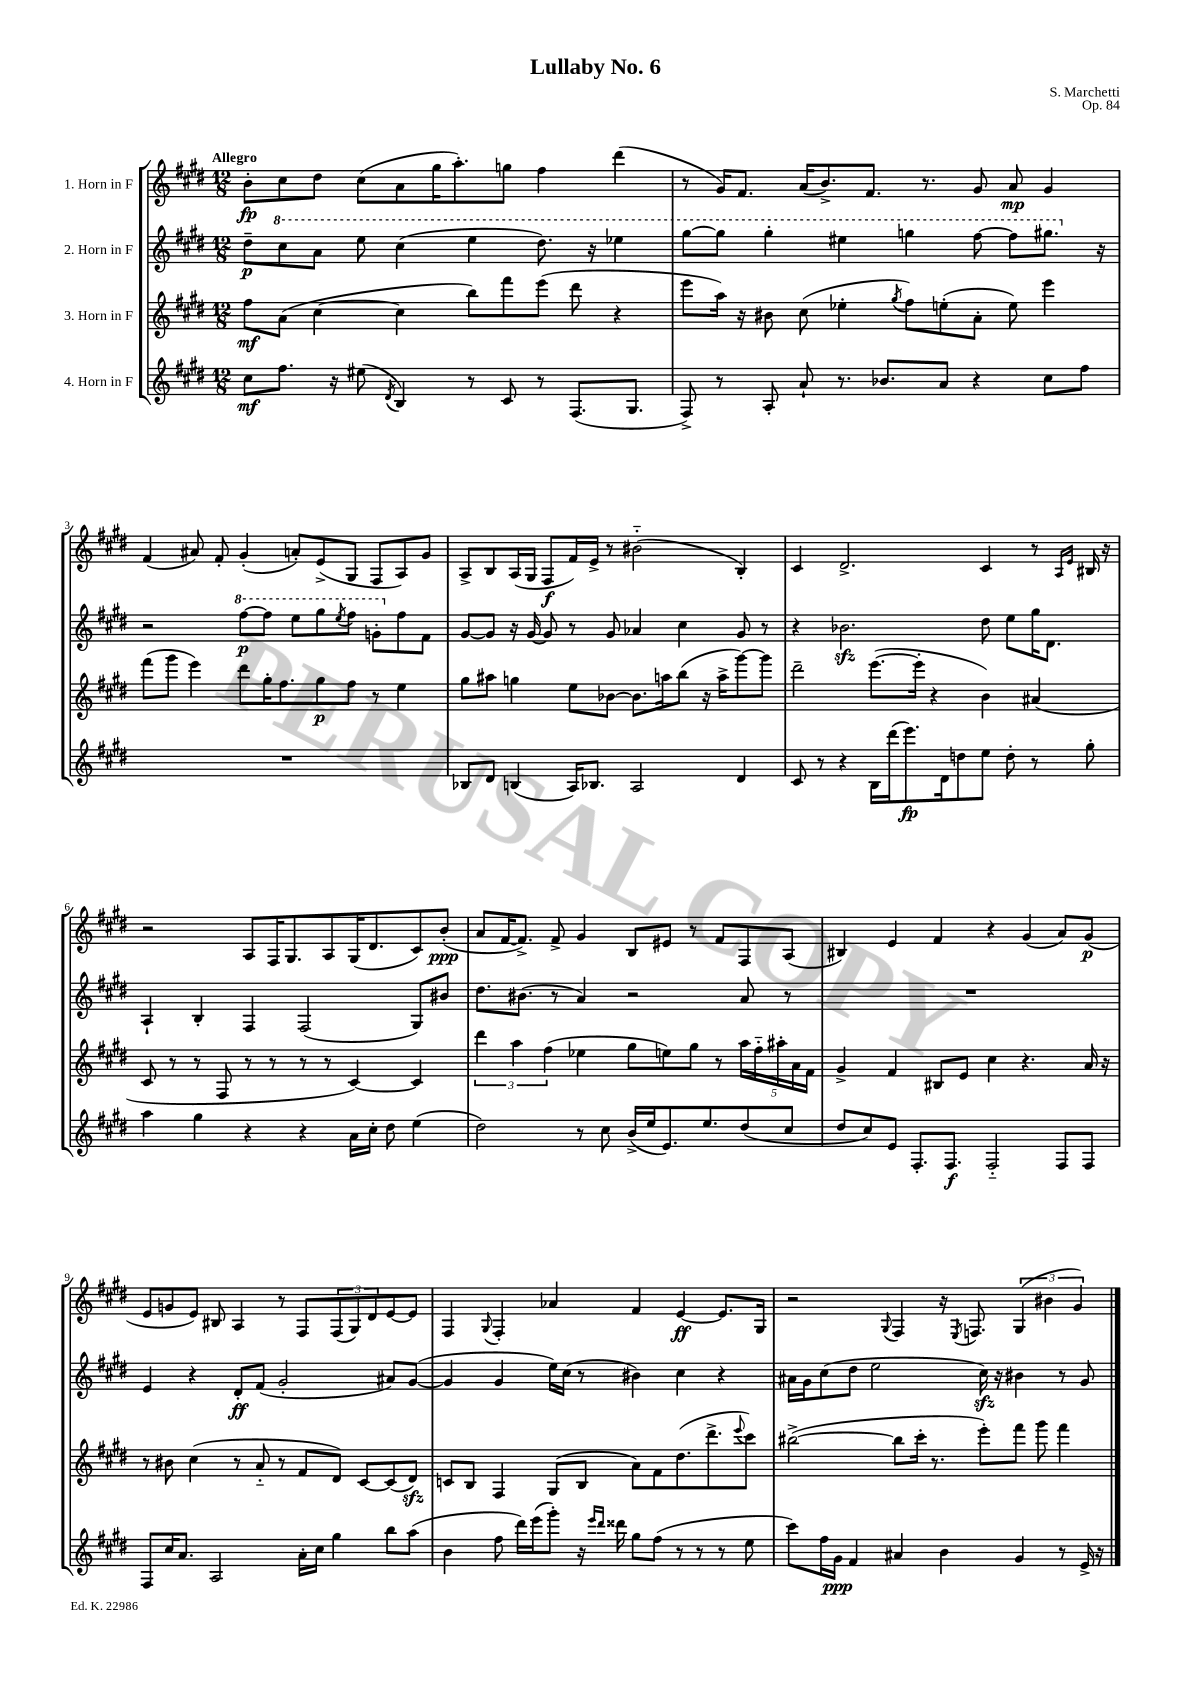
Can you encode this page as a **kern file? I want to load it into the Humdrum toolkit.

**kern	**kern	**kern	**kern
*staff4	*staff3	*staff2	*staff1
*clefG2	*clefG2	*clefG2	*clefG2
*k[f#c#g#d#]	*k[f#c#g#d#]	*k[f#c#g#d#]	*k[f#c#g#d#]
*M12/8	*M12/8	*M12/8	*M12/8
8cc#\L	8ff#\L	8dd#~\L	8b'\L
8.ff#\J	(8a\J	8ccc#\	8cc#\
.	[4cc#\	8aa\J	8dd#\J
16r	.	.	.
(8ee#\	.	8eee\	(8cc#\L
8qd#/	.	.	.
4B/)	4cc#\]	(4ccc#\	8a\
.	.	.	16gg#\K
.	.	.	8.aa'\)
8r	8bb\L)	4eee\	.
8c#/	8fff#\	.	8gg\J
8r	(8eee\J	8.ddd#\)	4ff#\
(8.F#/L	8ddd#\	.	.
.	.	16r	.
.	4r	4eee-\	(4ddd#\
8.G#/J	.	.	.
=	=	=	=
8F#^/)	8eee\L	[8ggg#\L	8r
8r	16aa\Jk)	8ggg#\]J	16g#/LK)
.	16r	.	8.f#/J
8A'/	8b#\	4ggg#'\	.
8a`/	(8cc#\	.	(16a/LK
.	.	.	8.b^/)
8.r	4ee-'\	4eee#\	.
.	.	.	8.f#/J
8.b-/L	.	.	.
.	8qgg#/	.	.
.	8ff#\L)	4ggg\	.
.	.	.	8.r
8a/J	(8ee'\	.	.
4r	8a'\J	[8fff#\	8g#/
.	8ee\)	8fff#\]L	8a/
8cc#\L	4eee\	8.ggg#\J	4g#/
8ff#\J	.	.	.
.	.	16r	.
=	=	=	=
1.r	(8fff#\L	2r	(4f#/
.	8ggg#\J	.	.
.	4eee\)	.	8a#/)
.	.	.	8f#'/
.	8ddd#\L	[8fff#\L	(4g#'/
.	16gg#'\K	8fff#\]J	.
.	8.ff#\	.	.
.	.	8eee\L	8a'/L)
.	8gg#\	8ggg#\	(8e^/
.	.	8qeee/	.
.	8ff#\J	8fff#\J	8G#/J
.	8r	8gg'\L	8F#/L
.	4ee\	8ff#\	8A/)
.	.	8f#\J	8g#/J
=	=	=	=
8B-/L	8gg#\L	[8g#/L	8A^/L
8d#/J	8aa#\J	8g#/]J	8B/
(4B/	4gg\	16r	(16A/L
.	.	[16g#/	16G#/JJ
.	.	8g#/]	8F#/L
16A/LK)	8ee\L	8r	16f#/L)
8.B-/J	.	.	16e^/JJ
.	[8b-\J	8g#/	8r
2A/	8.b-\]L	4a-/	(2b#'~\
.	16aa\k	.	.
.	(8bb\J	4cc#\	.
.	16r	.	.
.	16aa^\LK	.	.
4d#/	[8ggg#\)	8g#/	4B'/)
.	8ggg#\]J	8r	.
=	=	=	=
8c#/	2ddd#~\	4r	4c#/
8r	.	.	.
4r	.	2.b-\	2.d#^/
16B\LL	([8.eee\L	.	.
(16ddd#\J	.	.	.
8.eee\)	.	.	.
.	16eee'\]Jk	.	.
.	4r	.	.
16d#\k	.	.	.
8dd\	.	.	.
8ee\J	4b\)	8dd#\	4c#/
8dd'\	.	8ee\L	.
8r	(4a#/	16gg#\K	8r
.	.	8.d#\J	.
.	.	.	16qqA/LL
.	.	.	16qqe/JJ
8gg#'\	.	.	16B#/
.	.	.	16r
=	=	=	=
4aa\	8c#/	4A`/	2r
.	8r	.	.
4gg#\	8r	4B'/	.
.	8F#/	.	.
4r	8r	4F#/	8A/L
.	8r	.	16F#/K
.	.	.	8.G#/
4r	8r	(2F#/	.
.	8r	.	8A/
16a\LL	[4c#/)	.	(16G#/K
16cc#'\JJ	.	.	8.d#/
8dd#\	.	.	.
(4ee\	4c#/]	8G#/L)	8c#/)
.	.	8b#/J	(8b'/J
=	=	=	=
2dd#\)	6ddd#\	8.dd#\L	8a/L
.	.	.	[16f#/K
.	6aa\	.	.
.	.	(8.b#\J	8.f#^/]J)
.	(6ff#\	.	.
.	.	8r	8f#^/
8r	4ee-\	4a/)	4g#/
8cc#\	.	.	.
(16b^/LL	8gg#\L	2r	8B/L
16ee/J	.	.	.
8.e/)	8ee\)	.	8e#/J
.	8gg#\J	.	8r
8.ee/	.	.	.
.	8r	.	8f#/L
(8dd#/	20aa\LL	8a/	8F#/
.	20ff#'~\	.	.
.	20aa#'\	.	.
8cc#/J	.	8r	(8A/J
.	20a\	.	.
.	20f#\JJ	.	.
=	=	=	=
8dd#/L	4g#^/	1.r	4B#/)
8cc#/)	.	.	.
8e/J	4f#/	.	4e/
8.F#'/L	.	.	.
.	8B#/L	.	4f#/
8.F#/J	.	.	.
.	8e/J	.	.
2F#'~/	4cc#\	.	4r
.	4.r	.	(4g#/
8F#/L	.	.	8a/L)
8F#/J	16a/	.	(8g#/J
.	16r	.	.
=	=	=	=
8F#/L	8r	4e/	8e/L
16cc#/K	8b#\	.	8g/
8.a/J	.	.	.
.	(4cc#\	4r	8e/J)
2A/	.	.	8B#/
.	8r	8d#'/L	4A/
.	8a'~/	(8f#/J	.
.	8r	2g#'/	8r
16a'\LL	8f#/L	.	8F#/L
16cc#\JJ	.	.	.
4gg#\	8d#/J)	.	(12F#/
.	.	.	12G#/)
.	[8c#/L	.	.
.	.	.	12d#/
8bb\L	(8c#/]	8a#/L)	[8e/
(8aa\J	8d#/J)	([8g#/J	8e/]J
=	=	=	=
4b\	8c/L	4g#/]	4F#/
.	8B/J	.	.
.	.	.	8qqG#/
8ff#\	4F#/	4g#/	4F#'/
16ddd#\LL)	.	.	.
(16eee\J	.	.	.
8ggg#'\J)	(8G#/L	16ee\LL)	4a-/
.	.	(16cc#\JJ	.
16r	8B/J	8r	.
16qqeee/LL	.	.	.
16qqddd#/JJ	.	.	.
16ddd##\	.	.	.
8gg#\L	8a\L)	4b#\)	4f#/
(8ff#\J	8f#\	.	.
8r	(8.dd#\	4cc#\	[4e/
8r	.	.	.
.	8.ddd#^\	.	.
8r	.	4r	8.e/]L
.	8qqeee/	.	.
8ee\	8ccc#\J)	.	.
.	.	.	16G#/Jk
=	=	=	=
8ccc#\L)	([2bb#^\	16a#\LL	2r
.	.	16g#\J	.
16ff#\L	.	(8cc#\	.
16g#\JJ	.	.	.
4f#/	.	8dd#\J	.
.	.	2ee\	.
.	.	.	8qqG#/
4a#/	8bb#\]L	.	4F#/
.	16ccc#'\Jk	.	.
.	8.r	.	.
4b\	.	.	16r
.	.	.	8qE/
.	.	.	8.F/
.	8eee'\L)	16cc#\)	.
.	.	16r	.
4g#/	8fff#\J	4b#\	(6G#/
.	8ggg#\	.	.
.	.	.	6b#\
8r	4fff#\	8r	.
.	.	.	6g#/)
16e^/	.	8g#/	.
16r	.	.	.
==	==	==	==
*-	*-	*-	*-
